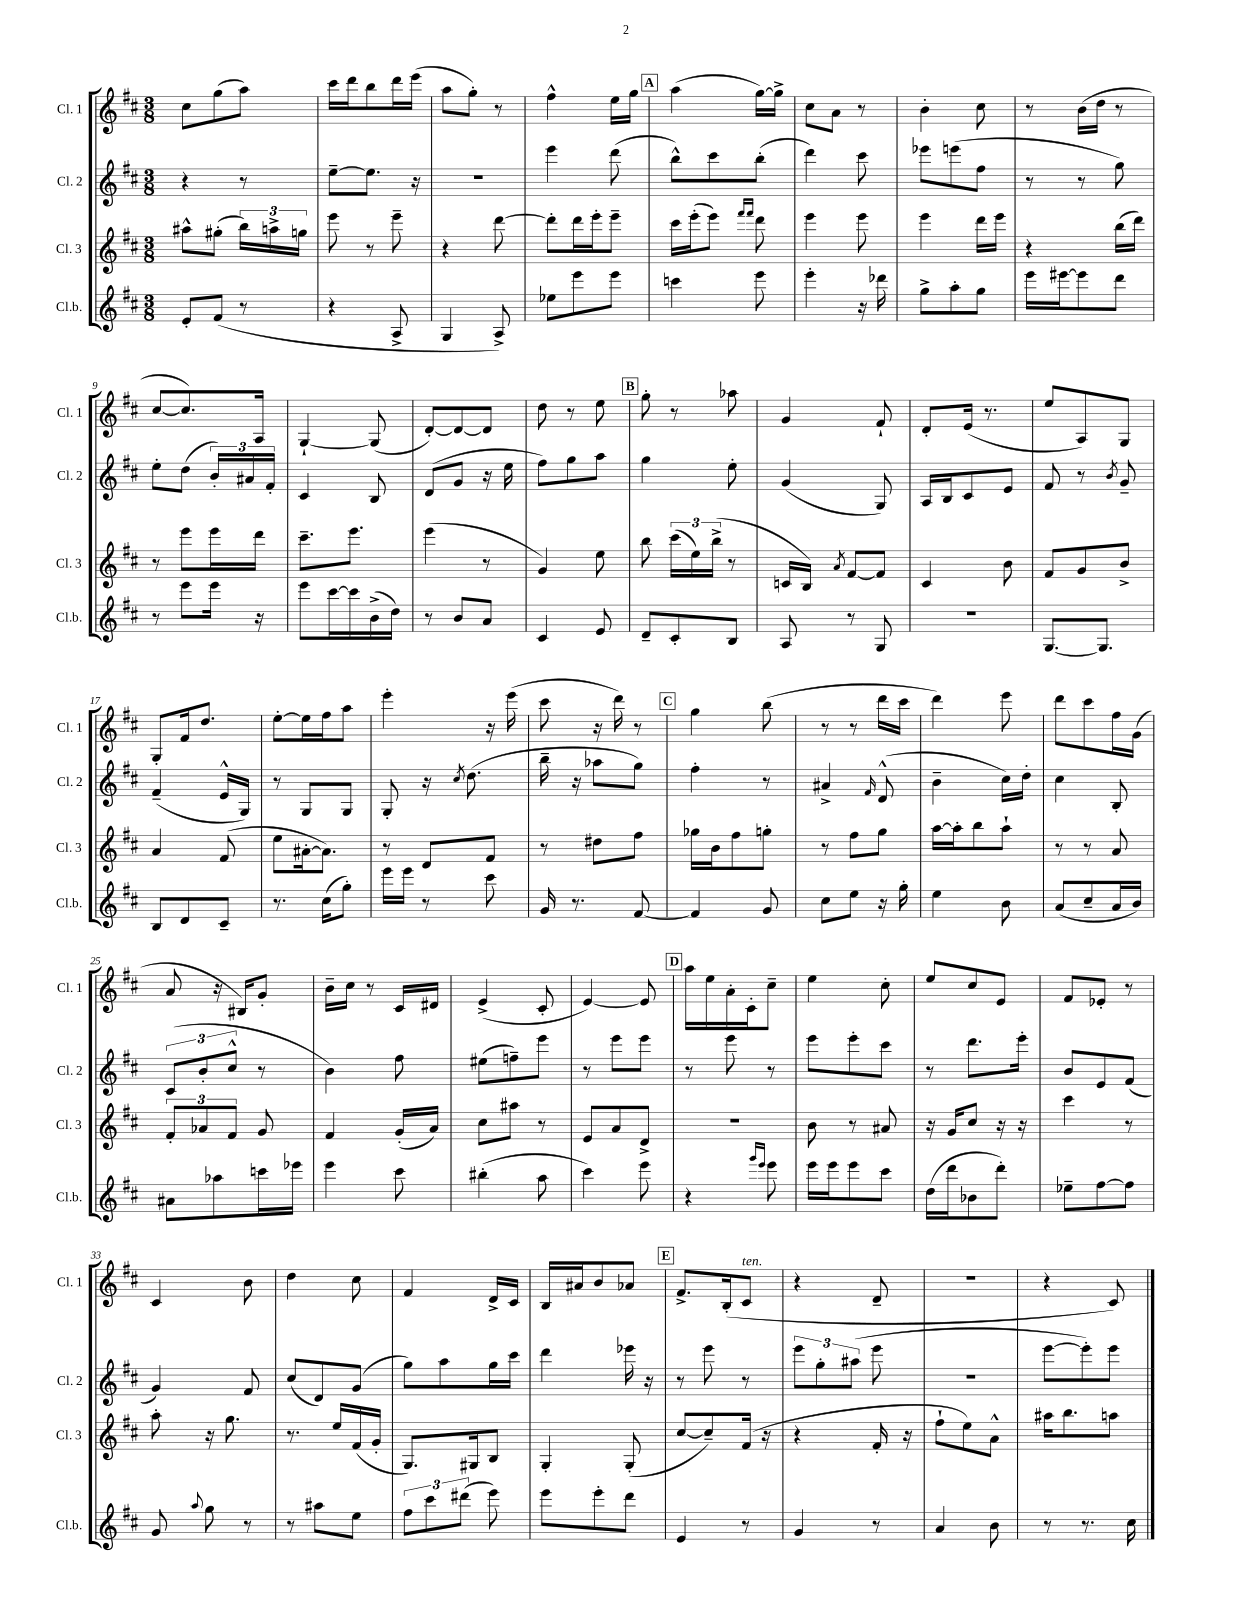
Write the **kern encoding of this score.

**kern	**kern	**kern	**kern
*staff4	*staff3	*staff2	*staff1
*clefG2	*clefG2	*clefG2	*clefG2
*k[f#c#]	*k[f#c#]	*k[f#c#]	*k[f#c#]
*M3/8	*M3/8	*M3/8	*M3/8
8e'/L	8aa#^^\L	4r	8cc#\L
(8f#/J	(8gg#'\J	.	(8gg\
8r	24bb\LL)	8r	8aa\J)
.	24aa^\	.	.
.	24gg\JJ	.	.
=	=	=	=
4r	8eee\	[8ee~\L	16ccc#\LL
.	.	.	16ddd\J
.	8r	8.ee\]J	8bb\
8A^/	8eee~\	.	16ddd\L
.	.	16r	(16eee\JJ
=	=	=	=
4G/	4r	4.r	8aa\L
.	.	.	8gg'\J)
8A^/)	[8ddd\	.	8r
=	=	=	=
8ee-\L	8ddd'\]L	4eee\	4ff#^^\
8eee\	16ddd\L	.	.
.	16eee'\J	.	.
8eee\J	8eee~\J	(8ddd\	16ee\LL
.	.	.	16gg\JJ
=	=	=	=
4ccc\	16ccc#\LL	8bb^^\L)	(4aa\
.	(16eee'\J	.	.
.	8eee\J)	8ccc#\	.
.	16qqfff#/LL	.	.
.	16qqfff#/JJ	.	.
8eee\	8ddd\	(8bb'\J	[16gg\LL)
.	.	.	16gg^\]JJ
=	=	=	=
4eee'\	4eee\	4ddd\)	8cc#\L
.	.	.	8a\J
16r	8eee\	8ccc#\	8r
16ddd-\	.	.	.
=	=	=	=
8gg^\L	4eee\	8eee-\L	4b'\
8aa'\	.	(8eee\	.
8gg\J	16ddd\LL	8ff#\J	8cc#\
.	16eee\JJ	.	.
=	=	=	=
16eee\LL	4r	8r	8r
[16eee#\J	.	.	.
8eee#\]	.	8r	(16b\LL
.	.	.	16dd\JJ
8ddd\J	(16bb\LL	8gg\)	8r
.	16ddd\JJ)	.	.
=	=	=	=
8r	8r	8ee'\L	[8cc#/L
8eee\L	8eee\L	(8dd\J	8.cc#/])
16eee\Jk	16eee\L	24b'/LL)	.
.	.	24a#/	.
16r	16ddd\JJ	.	16A/Jk
.	.	24f#'/JJ	.
=	=	=	=
8eee\L	8.ccc#~\L	4c#/	[4G`/
[16ccc#\L	.	.	.
16ccc#\]	8.eee\J	.	.
(16b^\	.	8B/	(8G/]
16dd\JJ)	.	.	.
=	=	=	=
8r	(4eee\	(8d/L	[8d'/L)
8b/L	.	8g/J	8d/_
8a/J	8r	16r	8d/]J
.	.	16ee\	.
=	=	=	=
4c#/	4g/)	8ff#\L)	8dd\
.	.	8gg\	8r
8e/	8ee\	8aa\J	8ee\
=	=	=	=
8d~/L	8bb\	4gg\	8gg'\
8c#'/	(24ccc#\LL	.	8r
.	24ee\)	.	.
.	(24bb^\JJ	.	.
8B/J	8r	8ee'\	8aa-\
=	=	=	=
8A/	16c/LL	(4g/	4g/
.	16B/JJ)	.	.
.	8qa/	.	.
8r	[8f#/L	.	.
8G/	8f#/]J	8G/)	8f#`/
=	=	=	=
4.r	4c#/	16A/LL	8d'/L
.	.	16B/J	.
.	.	8c#/	(16e/Jk
.	.	.	8.r
.	8b\	8e/J	.
=	=	=	=
[8.G/L	8f#/L	8f#/	8ee/L
.	8g/	8r	8A/)
8.G/]J	.	.	.
.	.	8qb/	.
.	8b^/J	8g~/	8G/J
=	=	=	=
8B/L	4a/	(4f#~/	8G'/L
8d/	.	.	16f#/k
.	.	.	8.dd/J
8c#~/J	(8f#/	16e^^/LL	.
.	.	16G/JJ)	.
=	=	=	=
8.r	8ee\L	8r	[8ee'\L
.	[16a#'\k	8G/L	16ee\]L
(16cc#\LK	8.a#\]J)	.	16ff#\J
8gg'\J)	.	8G/J	8aa\J
=	=	=	=
16eee\LL	8r	8G'/	4eee'\
16eee\JJ	.	.	.
8r	8d/L	16r	.
.	.	8qcc#/	.
.	.	(8.dd\	.
8ccc#\	8f#/J	.	16r
.	.	.	(16eee\
=	=	=	=
16g/	8r	16bb~\	8ccc#\
8.r	.	16r	.
.	8dd#\L	8aa-\L	16r
.	.	.	16ddd\)
[8f#/	8ff#\J	8gg\J)	8r
=	=	=	=
4f#/]	16gg-\LL	4ff#'\	4gg\
.	16b\J	.	.
.	8ff#\	.	.
8g/	8gg'\J	8r	(8bb\
=	=	=	=
8cc#\L	8r	4a#^/	8r
8ee\J	8ff#\L	.	8r
.	.	16qqf#/	.
16r	8gg\J	(8d^^/	16ddd\LL
16gg'\	.	.	16ccc#\JJ
=	=	=	=
4ee\	[16aa\LL	4b~\	4ddd\)
.	16aa'\]J	.	.
.	8bb\	.	.
8b\	8aa`\J	16cc#\LL)	8eee\
.	.	16dd'\JJ	.
=	=	=	=
(8a/L	8r	4cc#\	8ddd\L
8cc#~/	8r	.	8ccc#\
16a/L	8a/	8B'/	16ff#\L
16b/JJ)	.	.	(16g\JJ
=	=	=	=
8a#\L	12f#'/L	(12c#/L	8a/
.	12a-/	12b'/	.
8aa-\	.	.	16r
.	12f#/J	12cc#^^/J	.
.	.	.	16B#/LK)
16ccc\L	8g/	8r	8g'/J
16eee-\JJ	.	.	.
=	=	=	=
4eee\	4f#/	4b\)	16b~\LL
.	.	.	16cc#\JJ
.	.	.	8r
8ccc#\	(16g'/LL	8ff#\	16c#/LL
.	16a/JJ)	.	16d#/JJ
=	=	=	=
(4bb#'\	8cc#\L	(8ee#\L	(4e^/
.	8aa#\J	8ff~\)	.
8aa\	8r	8eee\J	8c#'/
=	=	=	=
4ccc#\)	8e/L	8r	[4e/)
.	8a/	8eee\L	.
8eee\	8d^/J	8eee\J	8e/]
=	=	=	=
4r	4.r	8r	16aa\LL
.	.	.	16ee\
.	.	8eee\	16a'\
.	.	.	16c#'\J
16qqggg/LL	.	.	.
16qqeee/JJ	.	.	.
8eee\	.	8r	8cc#~\J
=	=	=	=
16eee\LL	8b\	8eee\L	4ee\
16eee\J	.	.	.
8eee\	8r	8eee'\	.
8ccc#\J	8a#/	8ccc#\J	8cc#'\
=	=	=	=
(16dd\LL	16r	8r	8ee/L
16ddd\J	16g/LK	.	.
8b-\	8cc#/J	8.ddd\L	8cc#/
8ddd'\J)	16r	.	8e/J
.	16r	16eee'\Jk	.
=	=	=	=
8ee-~\L	4ccc#\	8b/L	8f#/L
[8ff#\	.	8e/	8e-'/J
8ff#\]J	8r	(8f#/J	8r
=	=	=	=
8g/	8aa'\	4g/)	4c#/
8qqaa/	.	.	.
8gg\	16r	.	.
.	8.gg\	.	.
8r	.	8f#/	8b\
=	=	=	=
8r	8.r	(8cc#/L	4dd\
8aa#\L	.	8d/)	.
.	16ee/LL	.	.
8ee\J	(16f#/	(8g/J	8cc#\
.	16g'/JJ	.	.
=	=	=	=
12ff#\L	8.G/L)	8gg\L)	4f#/
12ccc#\	.	.	.
.	.	8aa\	.
(12ddd#\J	.	.	.
.	16G#/k	.	.
8eee\)	8B/J	16gg\L	16d^/LL
.	.	16ccc#\JJ	16c#/JJ
=	=	=	=
8eee\L	4G'/	4ddd\	16B/LL
.	.	.	16a#/J
8eee'\	.	.	8b/
8ddd\J	(8G'/	16eee-\	8a-/J
.	.	16r	.
=	=	=	=
4e/	[8cc#/L	8r	8.f#^/L
.	8cc#~/])	8eee\	.
.	.	.	(16B'/k
8r	(16f#/Jk	8r	8c#/J
.	16r	.	.
=	=	=	=
4g/	4r	12eee\L	4r
.	.	12gg'\	.
.	.	(12aa#\J	.
8r	16f#'/	8eee\	8d~/
.	16r	.	.
=	=	=	=
4a/	8ff#`\L	4.r	4.r
.	8ee\)	.	.
8b\	8a^^\J	.	.
=	=	=	=
8r	16aa#\LK	[8eee\L	4r
.	8.bb\	.	.
8.r	.	8eee'\])	.
.	8aa\J	8eee\J	8c#/)
16cc#\	.	.	.
==	==	==	==
*-	*-	*-	*-
